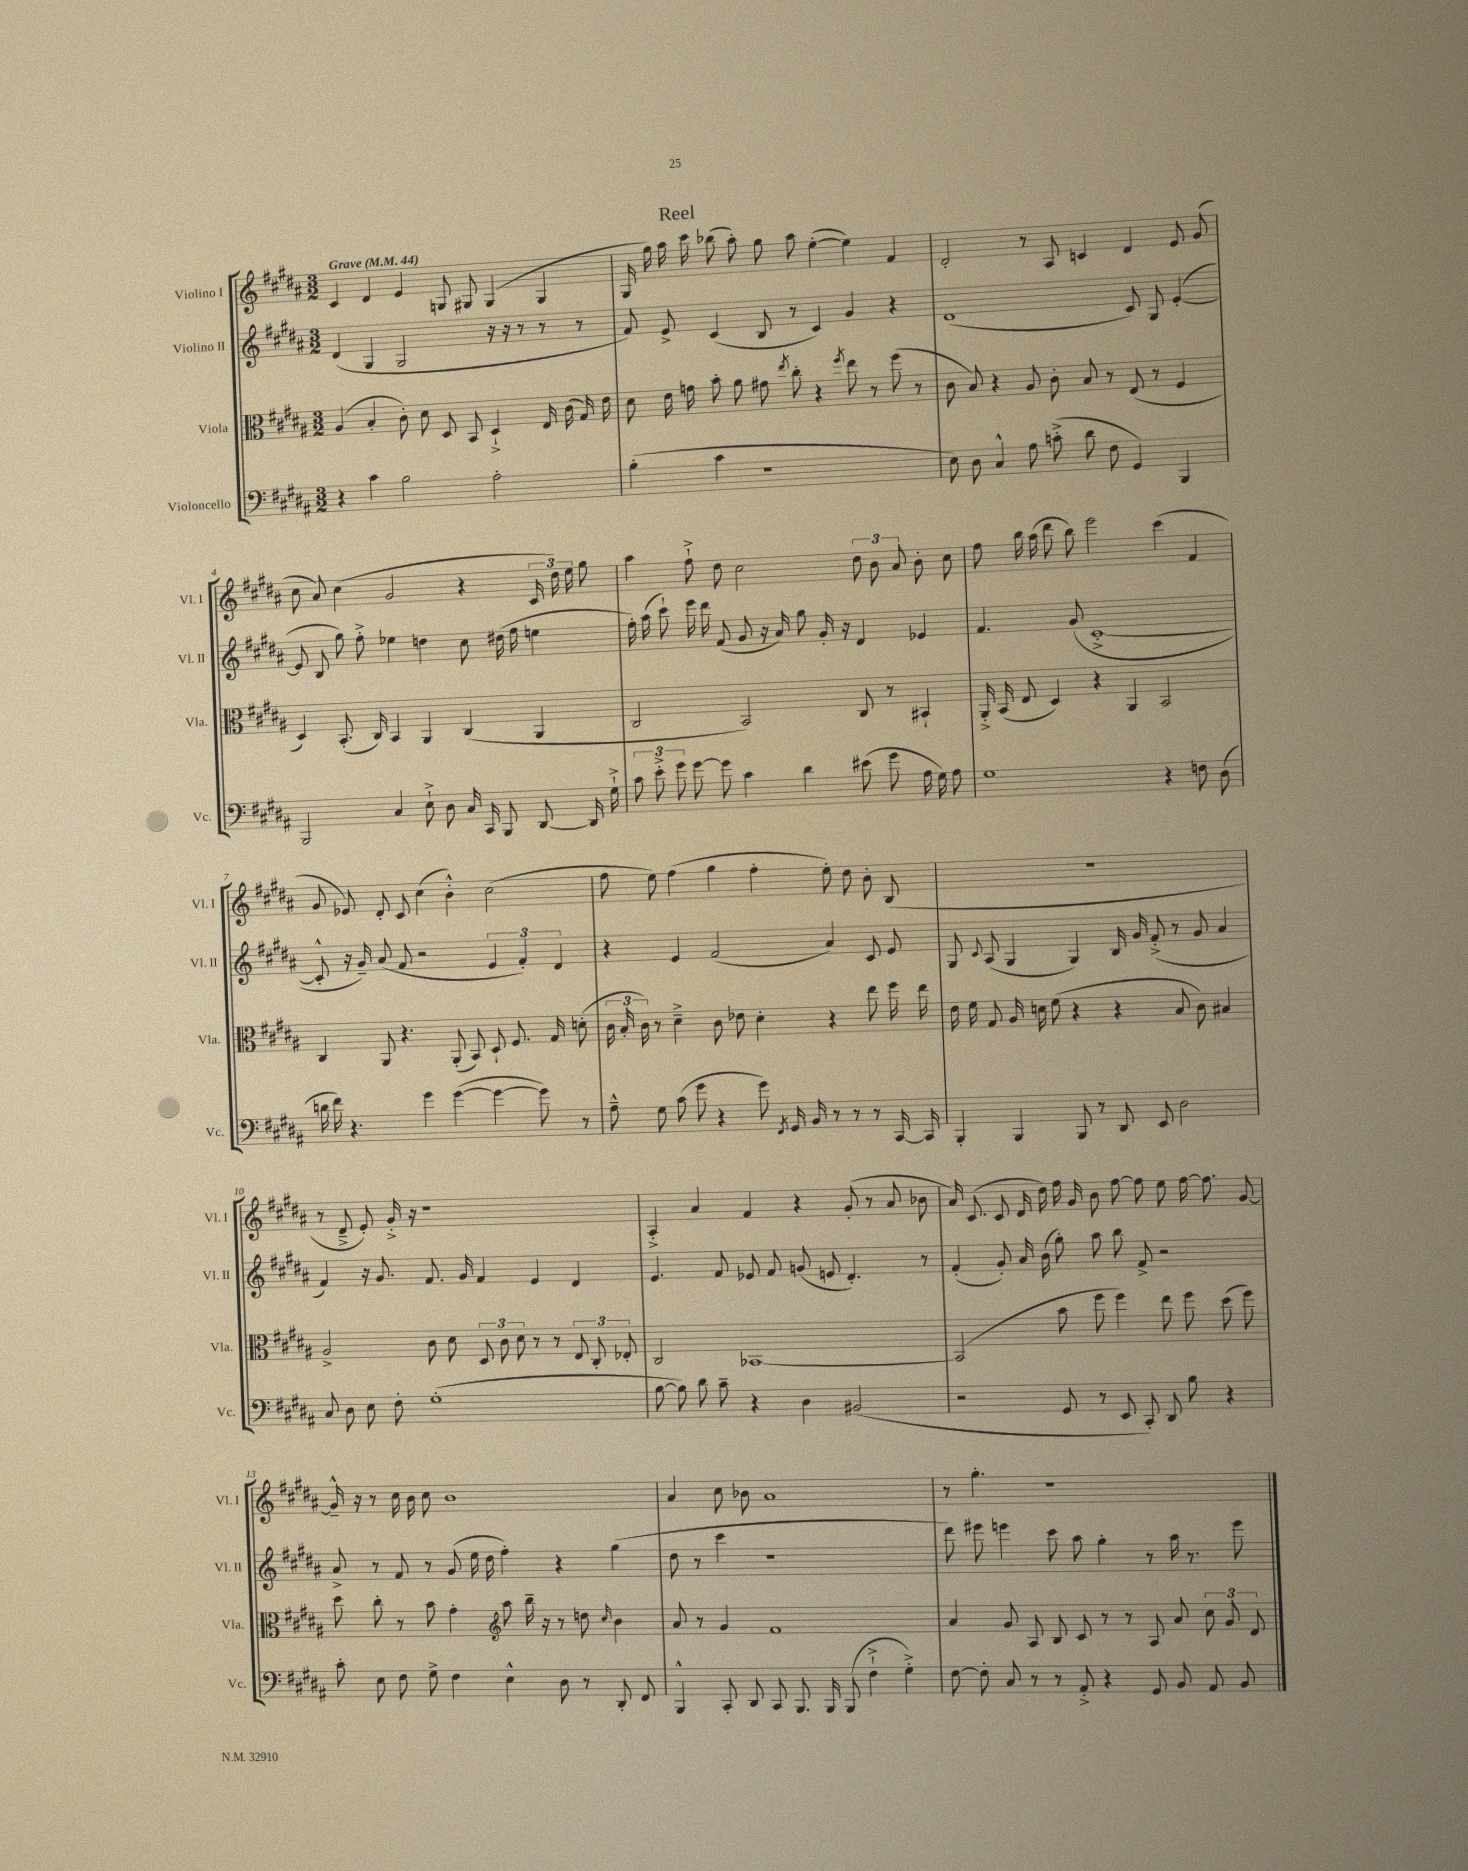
\header { title = "Reel" }
<<
\new StaffGroup <<
\new Staff = "s0" \with { instrumentName = "Violino I" shortInstrumentName = "Vl. I" } {
    \clef treble \key b \major \numericTimeSignature \time 3/2 \tempo "Grave" 4 = 44
    \autoBeamOff cis'4 dis'4 e'4 g8 gis8 gis4( gis4 |
    gis16 gis''16) ais''16 cis'''16 bes''8( ais''8-.) gis''8 ais''8 e''4~-.( e''4) fis'4 |
    dis'2-. r8 ais8 c'4 dis'4 e'8 gis'8( |
    cis''8 ais'8) cis''4( gis'2 r4 \tuplet 3/2 { cis'16 dis''16) e''16 } gis''8 |
    ais''4 fis''8-!-> dis''8 cis''2 \tuplet 3/2 { dis''8 b'8 ais'8 } b'8-. cis''8 |
    fis''8 b''16 ais''16( dis'''8 b''8) e'''2 cis'''4( fis'4 |
    gis'8 ees'8) dis'8-. cis'8 cis''4( b'4-.-^) cis''2( |
    fis''8 e''8) fis''4( gis''4 fis''4-. e''8-.) dis''8 b'8-. b8( |
    R1. |
    r8 dis'8---> e'8-.) gis'16-.-> r16 r1 |
    ais4-.-> ais'4 fis'4 r4 gis'8-.( r8 ais'8 bes'8 |
    ais'16) cis'8.( cis'8 dis'16 dis''16) fis''16 gis'16 b'8 fis''8~ fis''8 e''8 fis''16~ fis''8. gis'8~ |
    gis'16---^ r16 r8 cis''16 b'16 cis''8 b'1 |
    ais'4 cis''8 bes'8 ais'1 |
    r8 gis''4.-. r1 \bar "|." |
}
\new Staff = "s1" \with { instrumentName = "Violino II" shortInstrumentName = "Vl. II" } {
    \clef treble \key b \major \numericTimeSignature \time 3/2
    \autoBeamOff dis'4( gis4 gis2 r16 r16 r8 r8 r8 |
    fis'8) e'8-> cis'4( b8 r8 cis'4) gis'4 r4 |
    dis'1( cis'8) gis8 e'4~-.( |
    e'8 b8 gis''8) fis''8-.-> ees''4 d''4 cis''8 dis''16( fis''16 e''4 |
    fis''16-.) ais''16( cis'''8-!) e'''16 dis'''16 fis'8( gis'8 r16 ais'16) gis''8 gis'16-. r16 dis'4 ees'4 |
    fis'4. gis'8( cis'1~-.-> |
    cis'8-.-^ r16 gis'16--) ais'8( fis'8 r2 \tuplet 3/2 { e'4 fis'4-.) dis'4 } |
    r4 e'4 fis'2( ais'4) cis'8 e'8 |
    gis8 \appoggiatura { cis'8 } ais8( gis4 gis4) b16 gis'16 fis'8-.->( r8 gis'8 ais'4 |
    fis'4) r16 gis'8. fis'8. gis'16 fis'4 e'4 dis'4 |
    e'4. fis'8 ees'8 fis'8 g'8( e'8 dis'4.-.) r8 |
    fis'4-.( gis'8-.) ais'16 b'16( gis''8-.) ais''8 b''8 fis'8-> r2 |
    ais'8-> r8 fis'8 r8 gis'8( e''16 dis''16 fis''4-.) r4 gis''4( |
    dis''8 r8 cis'''4 r1 |
    dis'''8) eis'''8 e'''4 cis'''8 ais''8 gis''4-. r8 ais''16 r8. e'''8 \bar "|." |
}
\new Staff = "s2" \with { instrumentName = "Viola" shortInstrumentName = "Vla." } {
    \clef alto \key b \major \numericTimeSignature \time 3/2
    \autoBeamOff ais4( b4-. cis'8-.) dis'8 dis8 b,8 dis4-!-> e16 cis'16( gis16) e'16 |
    dis'8 e'16 g'16 b'8-. ais'8 gis'8 \acciaccatura { e''8 } cis''8-. r4 \acciaccatura { fis''8 } e''8 r8 fis''8( r8 |
    cis'8 b8) r4 ais8 cis'8-. b8 r8 e8( r8 fis4 |
    dis4) b,8.-.( cis16) b,4 ais,4 cis4( ais,4 |
    cis2 b,2) cis8 r8 bis,4-! |
    ais,16-.-> b,16( e8 dis4) r4 ais,4 b,2 |
    cis4 ais,8 r4. ais,8-.( b,8) dis8-! fis8. gis16 d'8-.( |
    \tuplet 3/2 { cis'16 b16-. cis'16) } r8 dis'4---> cis'8 ees'8 dis'4-. r4 e''8 fis''16 e''16 |
    e'16 fis'16 gis8 ais16 d'16 fis'8( r4 r4 b8 cis'8) bis4 |
    ais2-> cis'8 dis'8 \tuplet 3/2 { dis8 cis'8 dis'8 } r8 r8 \tuplet 3/2 { e8 cis8-. ees8-. } |
    cis2 bes,1~ |
    bes,2( b'8 fis''8 fis''4) e''8 fis''8 dis''8( fis''8) |
    dis''8 cis''8-. r8 b'8 gis'4-. \clef treble ais''8 b''16-- r16 r8 d''8 \grace { cis''16 } b'4 |
    ais'8 r8 gis'4 fis'1 |
    ais'4 gis'8 ais8 b8 cis'8 r8 r8 ais8 ais'8 \tuplet 3/2 { cis''8 gis'8 dis'8 } \bar "|." |
}
\new Staff = "s3" \with { instrumentName = "Violoncello" shortInstrumentName = "Vc." } {
    \clef bass \key b \major \numericTimeSignature \time 3/2
    \autoBeamOff r4 cis'4 b2 ais2-. |
    b4-.( cis'4 r1 |
    e8) dis8 cis4-^ ais8 c'8-.->( dis'8 fis8 gis,4) b,,4 |
    b,,2 cis4 e8-!-> dis8 cis16 cis,16 b,,8 dis,8~ dis,16 gis16-!-> |
    \tuplet 3/2 { cis'8 e'8-.-> gis'8 } gis'8~ gis'8 cis'4 dis'4 eis'8( gis'8 ais16 gis16) ais8 |
    gis1 r4 f8 dis8( |
    d'16 fis'16) r4. gis'4 gis'4~( gis'4~ gis'8) r8 |
    ais8---^ gis8 cis'8( gis'8 r4 gis'8) \acciaccatura { fis,8 } gis,16 b,16 r8 r8 r8 cis,16~ cis,16 |
    b,,4-. b,,4 b,,8 r8 dis,8 e,8 dis2 |
    cis8 dis8 e8 fis8-. gis1-.( |
    b8~ b8) dis'8 cis'8-- r4 dis4 bis,2( |
    r2 gis,8 r8 e,8 cis,8-.) dis,8 b8 r4 |
    cis'8-. e8 fis8 gis8-> fis4 e4-^ dis8 r8 dis,8-. fis,8 |
    b,,4-^ cis,8-. dis,8 cis,8 b,,8. b,,16 b,,8( fis4-!-> gis4-.->) |
    fis8~ fis8-. cis8 r8 r8 ais,8-.-> r4 gis,8 b,8 ais,8 b,8 \bar "|." |
}
>>
>>
